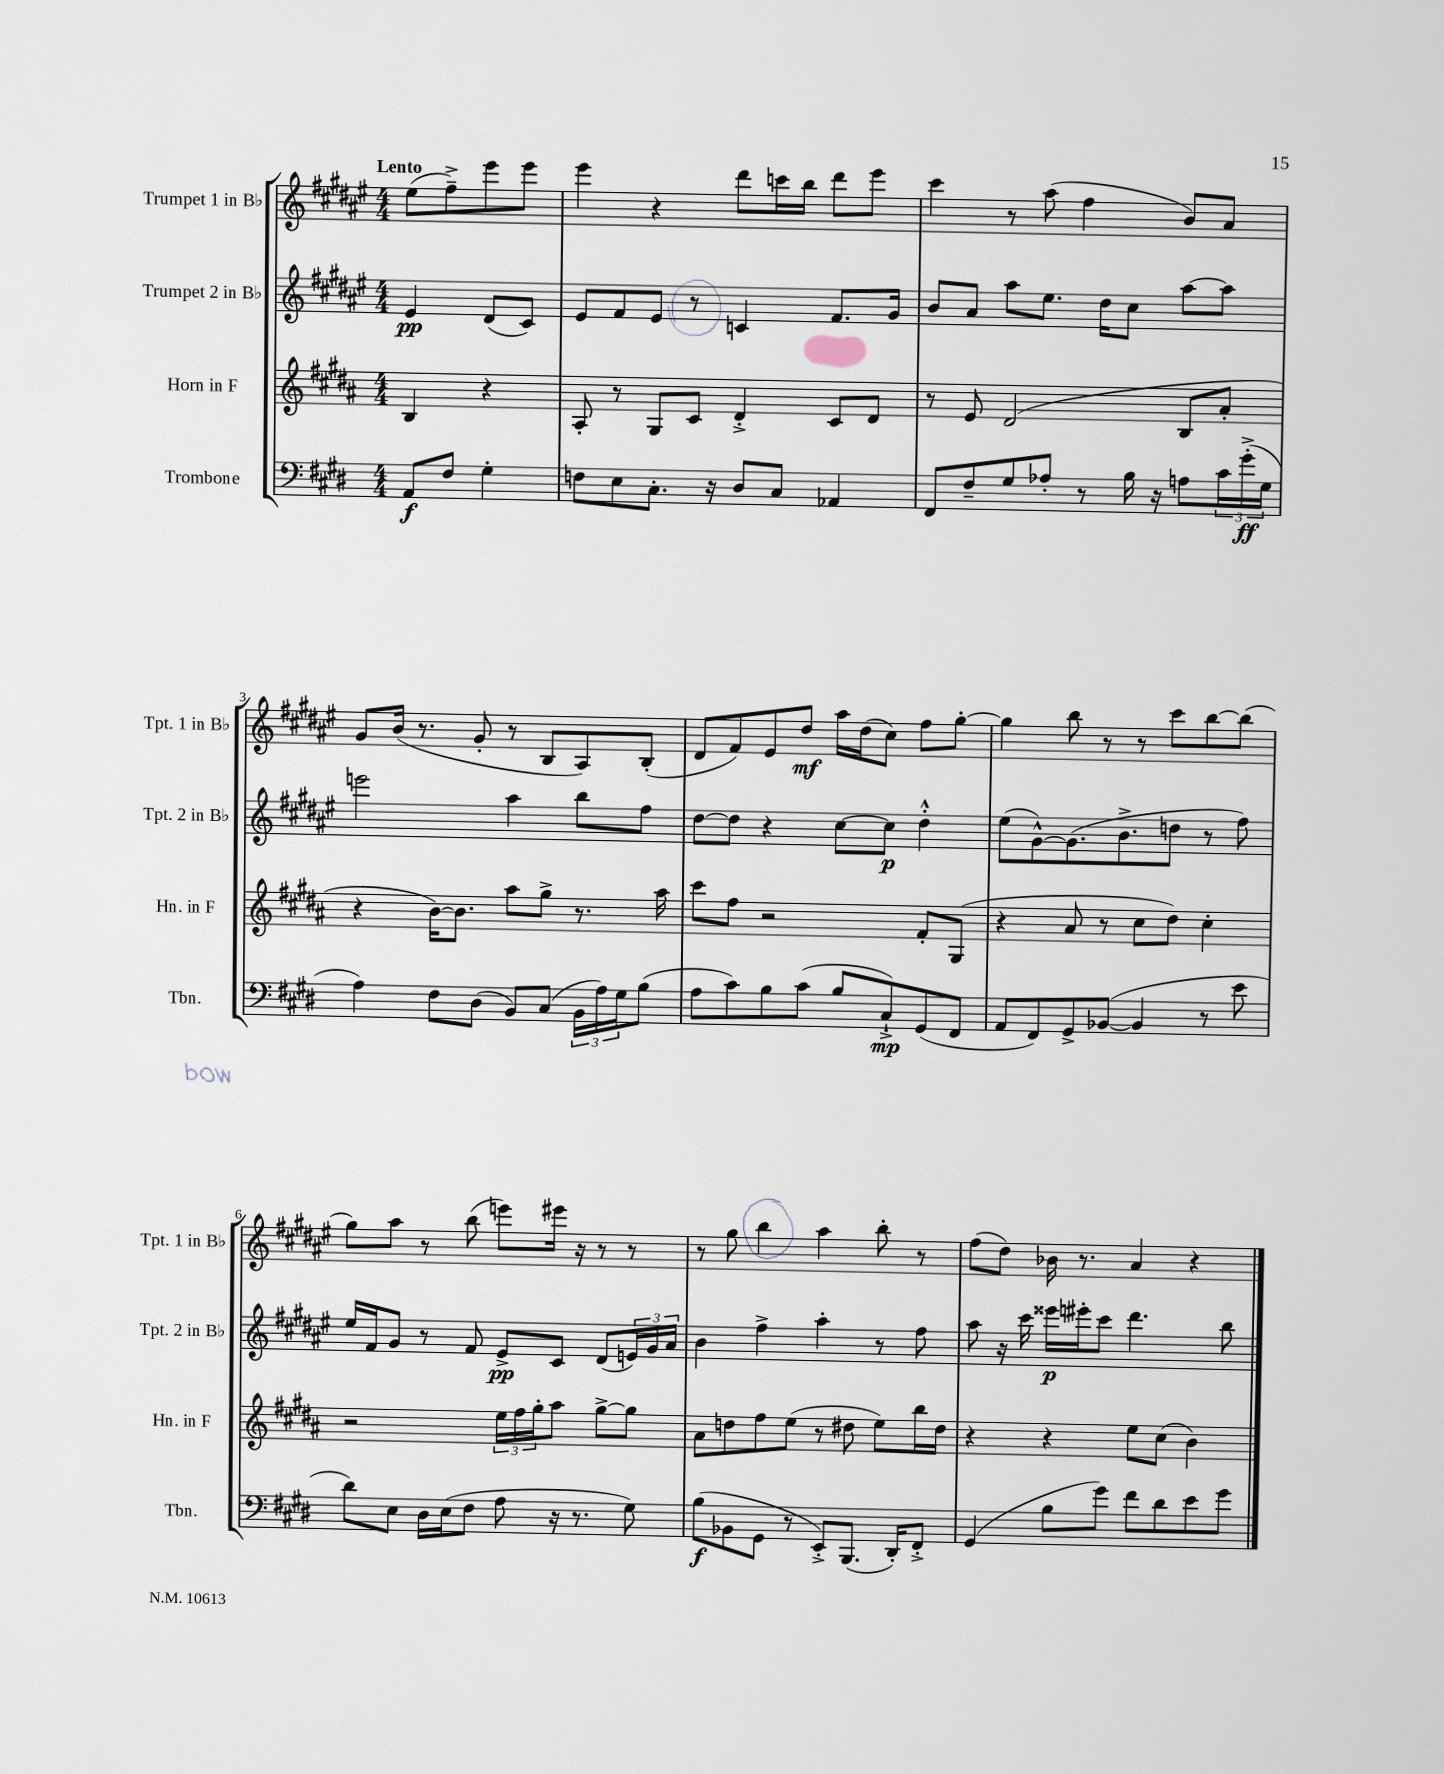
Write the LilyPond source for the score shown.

<<
\new StaffGroup <<
\new Staff = "s0" \with { instrumentName = "Trumpet 1 in Bb" shortInstrumentName = "Tpt. 1 in Bb" } {
    \clef treble \key fis \major \numericTimeSignature \time 4/4 \partial 2 \tempo "Lento"
    eis''8( fis''8--->) eis'''8 eis'''8 |
    eis'''4 r4 dis'''8 c'''16 b''16 dis'''8 eis'''8 |
    cis'''4 r8 ais''8( fis''4 b'8) ais'8 |
    gis'8 b'16( r8. gis'8-. r8 b8 ais8) b8-.( |
    dis'8 fis'8) eis'8 dis''8\mf ais''16 dis''16( cis''8) fis''8 gis''8~-. |
    gis''4 b''8 r8 r8 cis'''8 b''8~ b''8( |
    gis''8) ais''8 r8 b''8( e'''8) eis'''16 r16 r8 r8 |
    r8 gis''8 b''4 ais''4 b''8-. r8 |
    fis''8( dis''8) bes'16 r8. ais'4 r4 \bar "|." |
}
\new Staff = "s1" \with { instrumentName = "Trumpet 2 in Bb" shortInstrumentName = "Tpt. 2 in Bb" } {
    \clef treble \key fis \major \numericTimeSignature \time 4/4 \partial 2
    eis'4\pp dis'8( cis'8) |
    eis'8 fis'8 eis'8 r8 c'4 fis'8. gis'16 |
    b'8 ais'8 ais''8 eis''8. dis''16 cis''8 ais''8~ ais''8 |
    e'''2 ais''4 b''8 fis''8 |
    dis''8~ dis''8 r4 cis''8~ cis''8\p dis''4-.-^ |
    eis''8( gis'8~-^) gis'8.( b'8.-> d''8 r8 fis''8) |
    eis''16 fis'16 gis'8 r8 fis'8 eis'8->\pp cis'8 dis'8( \tuplet 3/2 { e'16) gis'16 ais'16 } |
    b'4 fis''4-> ais''4-. r8 fis''8 |
    ais''8 r16 cis'''16 eisis'''16\p eis'''16-. cis'''8 dis'''4. b''8 \bar "|." |
}
\new Staff = "s2" \with { instrumentName = "Horn in F" shortInstrumentName = "Hn. in F" } {
    \clef treble \key b \major \numericTimeSignature \time 4/4 \partial 2
    b4 r4 |
    ais8-. r8 gis8 cis'8 dis'4-.-> cis'8 dis'8 |
    r8 e'8 dis'2( b8 ais'8-. |
    r4 b'16~) b'8. ais''8 gis''8-> r8. ais''16 |
    cis'''8 fis''8 r2 fis'8-. gis8( |
    r4 ais'8 r8 cis''8 dis''8) cis''4-. |
    r2 \tuplet 3/2 { e''16 fis''16 gis''16-. } ais''8 gis''8~-> gis''8 |
    ais'8 d''8 fis''8 e''8( r8 dis''8 e''8) b''16 dis''16 |
    r4 r4 e''8 cis''8( b'4) \bar "|." |
}
\new Staff = "s3" \with { instrumentName = "Trombone" shortInstrumentName = "Tbn." } {
    \clef bass \key e \major \numericTimeSignature \time 4/4 \partial 2
    a,8\f fis8 gis4-. |
    f8 e8 cis8.-. r16 dis8 cis8 aes,4 |
    fis,8 fis8-- gis8 aes8-. r8 b16 r16 a8 \tuplet 3/2 { cis'16 gis'16-.->\ff( gis16 } |
    a4) fis8 dis8( b,8) cis8( \tuplet 3/2 { b,16 a16) gis16 } b8( |
    a8 cis'8) b8 cis'8( b8 cis8-!->\mp) gis,8( fis,8 |
    a,8 fis,8) gis,8-> bes,8~( bes,4 r8 e'8 |
    dis'8) e8 dis16 e16( fis8 a8 r16 r8. gis8) |
    b8\f( bes,8 gis,8 r8 e,8-.->) b,,8.( dis,16-.) fis,8-.-> |
    gis,4( b8 gis'8) fis'8 dis'8 e'8 gis'8 \bar "|." |
}
>>
>>
